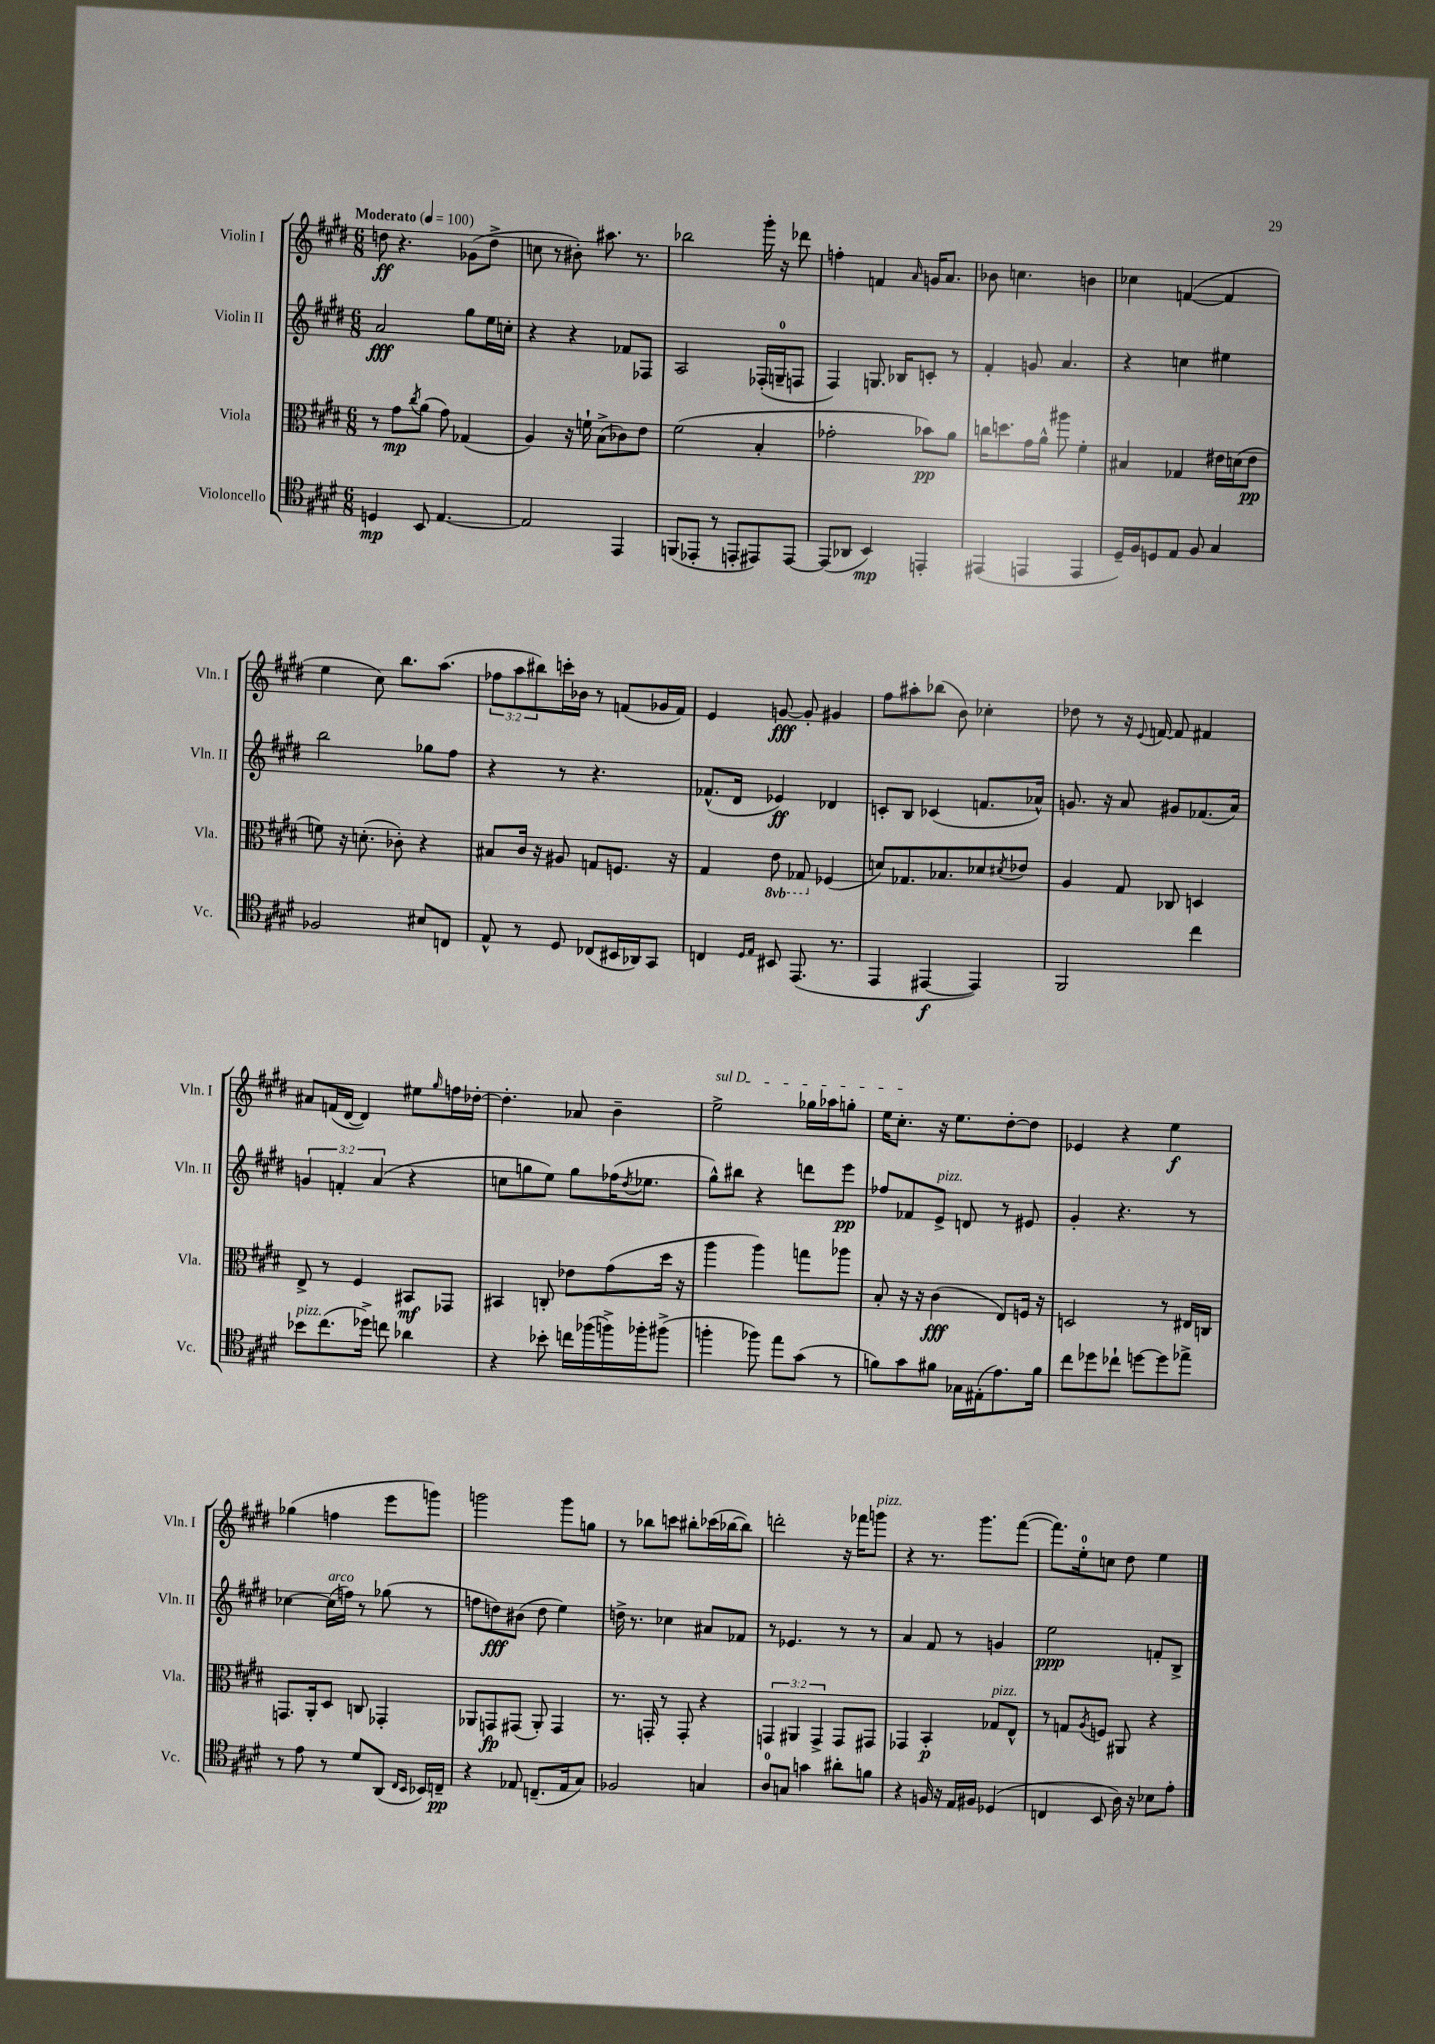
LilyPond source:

<<
\new StaffGroup <<
\new Staff = "s0" \with { instrumentName = "Violin I" shortInstrumentName = "Vln. I" } {
    \clef treble \key e \major \numericTimeSignature \time 6/8 \override Staff.TupletNumber.text = #tuplet-number::calc-fraction-text \tempo "Moderato" 4 = 100
    d''8\ff r4. ges'8( d''8-> |
    c''8 r8 bis'8-.) ais''8. r8. |
    bes''2 gis'''16-. r16 des'''8 |
    f''4-. f'4 \grace { a'16 } g'16 a'8. |
    bes'8 c''4. b'4 |
    ces''4 f'4~( f'4 |
    e''4 cis''8) b''8. a''8.( |
    \tuplet 3/2 { fes''8 a''8 bis''8) } c'''16-. bes'16 r8 f'8( ges'16 f'16) |
    e'4 g'8~\fff g'8-. gis'4 |
    fis''8 ais''8-. bes''8( b'8) ces''4-. |
    des''8 r8 r16 \appoggiatura { e'8 } f'16~ f'8 fis'4 |
    ais'8 f'16( dis'16~ dis'4) eis''8 \grace { gis''16 } f''16 des''16~-. |
    des''4.-. aes'8 b'4-- |
    \once \override TextSpanner.bound-details.left.text = \markup { \italic "sul D" } e''2->\startTextSpan ges''16 aes''16 g''8-. |
    e''16 cis''8.-.\stopTextSpan r16 e''8. dis''8~-. dis''8 |
    ees'4 r4 e''4\f |
    ges''4( f''4 e'''8 g'''8) |
    g'''2 g'''8 g''8 |
    r8 bes''8 c'''8 bis''8-. ces'''16( bes''16~ bes''8) |
    d'''2-. r16 fes'''16 g'''8^\markup { \italic "pizz." } |
    r4 r8. gis'''8. fis'''8~( |
    fis'''8.) e''16-0-. c''8 dis''8 e''4 \bar "|." |
}
\new Staff = "s1" \with { instrumentName = "Violin II" shortInstrumentName = "Vln. II" } {
    \clef treble \key e \major \numericTimeSignature \time 6/8 \override Staff.TupletNumber.text = #tuplet-number::calc-fraction-text
    a'2\fff gis''8 e''16 c''16-. |
    r4 r4 fes'8 fes8 |
    a2 fes16-.( g16-0-- f8 |
    fis4) g8. bes16 c'8-. r8 |
    fis'4-. g'8 a'4. |
    r4 c''4 eis''4 |
    b''2 ges''8 fis''8 |
    r4 r8 r4. |
    fes'8.-^( dis'16 ees'4\ff) des'4 |
    c'8-. b8 ces'4( f'8. aes'16-^) |
    g'8. r16 a'8 gis'8 fes'8.( a'16) |
    \tuplet 3/2 { g'4 f'4-. a'4( } r4 |
    c''8 g''8 e''8) g''8 fes''16( \acciaccatura { dis''8 } ees''8. |
    gis''8-^) bis''8 r4 d'''8 e'''8\pp |
    fes''8 fes'8 e'8->^\markup { \italic "pizz." } d'8 r8 eis'8 |
    gis'4-. r4. r8 |
    ces''4~ ces''16^\markup { \italic "arco" }( f''16) r8 ges''8( r8 |
    f''8 d''8\fff) bis'8( d''8 e''4) |
    d''16-> r8. ces''4 ais'8 fes'8 |
    r8 ees'4. r8 r8 |
    a'4 fis'8 r8 g'4 |
    e''2\ppp f'8-. b8-> \bar "|." |
}
\new Staff = "s2" \with { instrumentName = "Viola" shortInstrumentName = "Vla." } {
    \clef alto \key e \major \numericTimeSignature \time 6/8 \override Staff.TupletNumber.text = #tuplet-number::calc-fraction-text \set Staff.ottavationMarkups = #ottavation-simple-ordinals
    r8 gis'8\mp \acciaccatura { cis''8 } a'8( gis'8) ges4( |
    a4) r16 f'16-! b8->( ces'8) e'8 |
    fis'2( b4-. |
    ges'2-. bes'8\pp) a'8 |
    c''16 d''8. gis'16 a'16-^ ais''8 fis'4-. |
    bis4 ges4 eis'16 d'16( eis'8\pp |
    f'8) r16 d'8.-.( ces'8-.) r4 |
    bis8 cis'16 r16 ais8 g8 f8. r16 |
    gis4 \ottava #-1 e8 ges,8 \ottava #0 fes4( |
    d'8) ges8. bes8. des'8 \acciaccatura { dis'8 } ees'8 |
    a4 gis8 ces8 d4 |
    e8-> r8 fis4 bis,8\mf ges,8 |
    bis,4 c8-. ees'8 gis'8( dis''16 r16 |
    a''4 a''4) g''8 aes''8 |
    b8-. r16 r16 cis'4\fff( e8) f16 r16 |
    d2 r8 eis16 c16 |
    g,8. a,16-. dis8 c8 ges,4-. |
    aes,8 g,8\fp gis,8( aes,8-.) gis,4 |
    r8. g,16-. r8 g,8-. r4 |
    \tuplet 3/2 { g,4 ais,4 g,4-> } g,8 gis,8 |
    ges,4 b,4-.\p ges8^\markup { \italic "pizz." } e8-^ |
    r8 g8 \acciaccatura { a8 } f8 ais,8 r4 \bar "|." |
}
\new Staff = "s3" \with { instrumentName = "Violoncello" shortInstrumentName = "Vc." } {
    \clef tenor \key e \major \numericTimeSignature \time 6/8
    d4\mp b,8 e4.~ |
    e2 e,4 |
    f,8( ees,8-. r8 e,8-. eis,8) eis,8~ |
    eis,8( aes,8 b,4\mp) e,4-. |
    eis,4( e,4 e,4 |
    dis16--) fis16 d8 e8 fis8 gis4 |
    fes2 bis8 c8 |
    e8-^ r8 dis8 ces8( bis,16 aes,16) gis,8 |
    c4 \grace { dis16 e16 } bis,8 e,8.( r8. |
    e,4 eis,4~\f eis,4) |
    fis,2 cis''4 |
    bes'8^\markup { \italic "pizz." } cis''8.( des''16->) c''8 aes'4 |
    r4 bes'8-. c''16 fes''16( f''16->) fes''16-. fis''8->( |
    f''4-. fes''8) e''8 gis'8( r8 |
    f'8) gis'8 fis'8 ges16 eis16-.( e'8.) fis'16 |
    cis''8 des''8 ces''8-! d''8~ d''8 ees''8-> |
    r8 e'8 r8 dis'8 a,8( \grace { cis16 b,16 } bes,16) c16--\pp |
    r4 ees8 c8.--( ees16 gis8) |
    fes2 g4 |
    a8-0 g8 g'4 ais'8-. f'8 |
    r4 f16 r16 e16 fis16 des4( |
    c4 b,8 a16) r16 bes8 e'8-. \bar "|." |
}
>>
>>
\layout { \context { \Score \remove "Bar_number_engraver" } }
